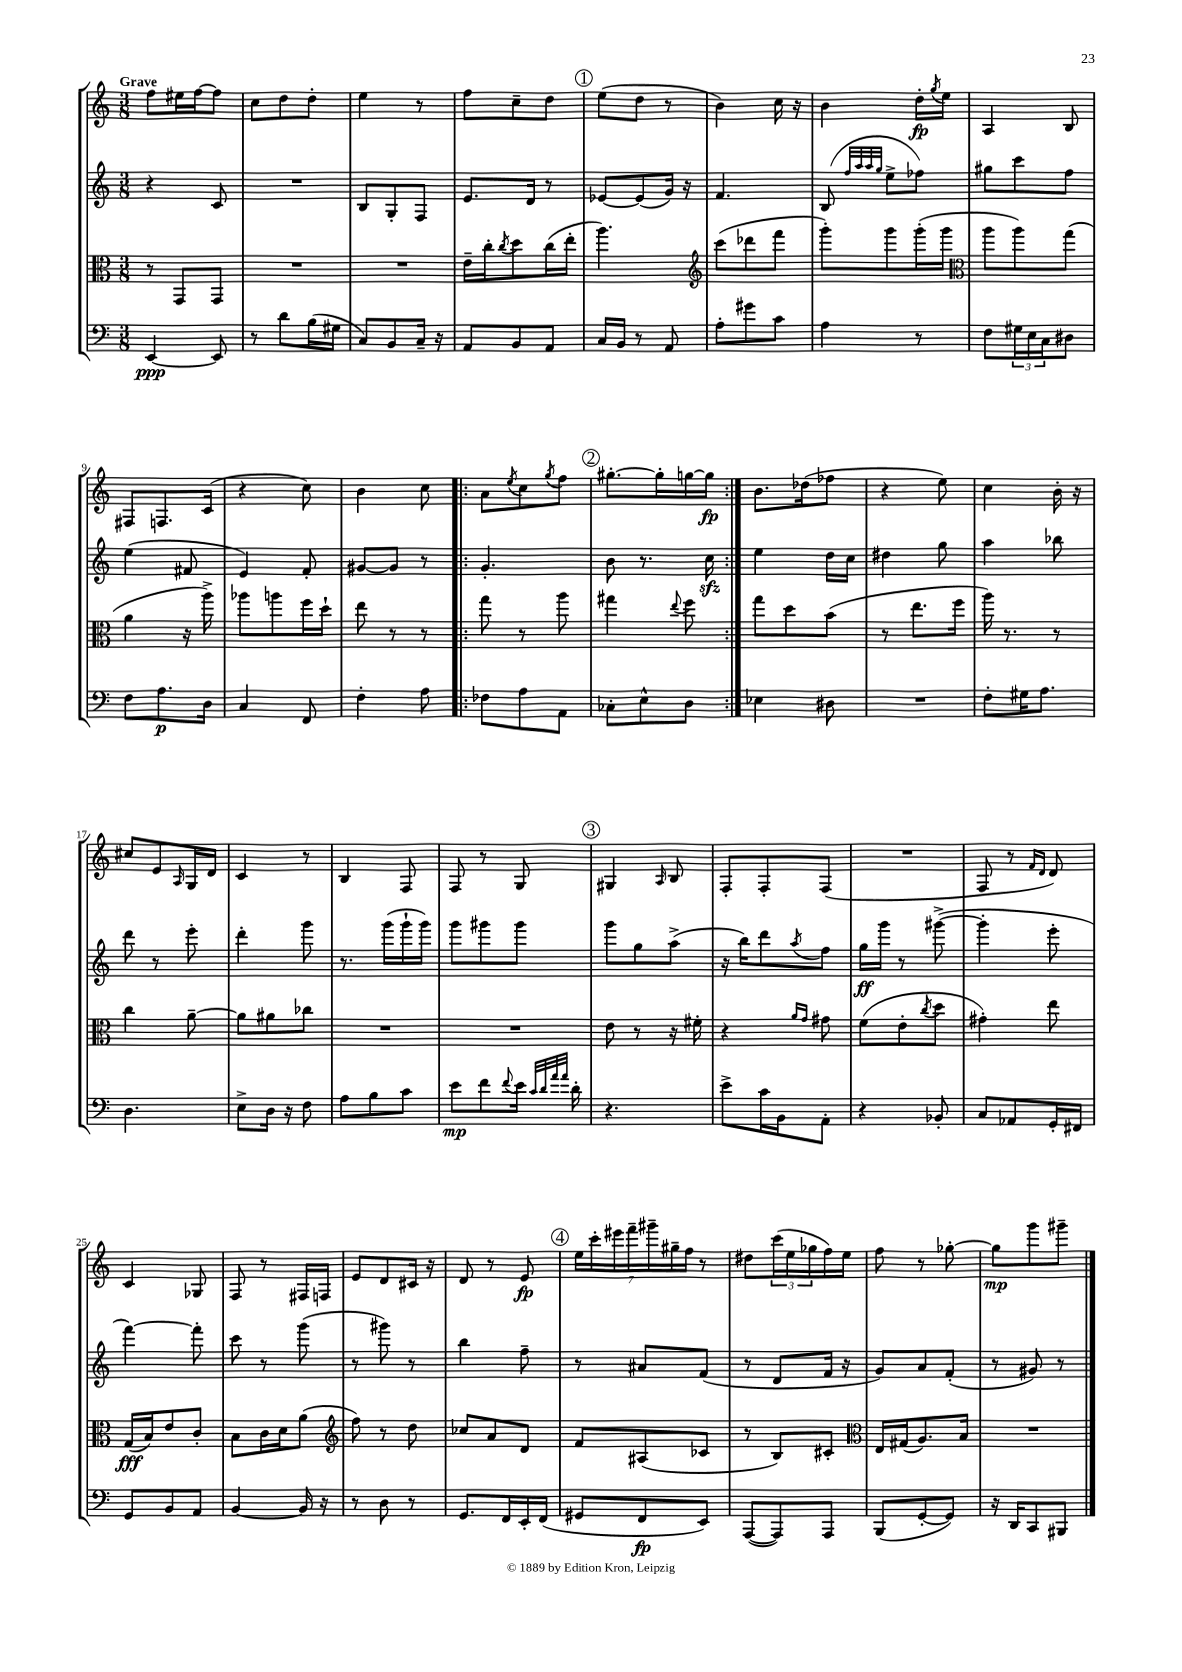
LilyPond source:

<<
\new StaffGroup <<
\new Staff = "s0" {
    \clef treble \key c \major \numericTimeSignature \time 3/8 \tempo "Grave"
    f''8 eis''16 f''16~ f''8 |
    c''8 d''8 d''8-. |
    e''4 r8 |
    f''8 c''8-- d''8 |
    \mark \markup { \circle "1" } e''8( d''8 r8 |
    b'4) c''16 r16 |
    b'4 d''16-.\fp \acciaccatura { g''8 } e''16 |
    a4 b8 |
    fis8 f8. c'16( |
    r4 c''8) |
    b'4 c''8 |
    \repeat volta 2 { a'8 \acciaccatura { e''8 } c''8 \acciaccatura { g''8 } f''8 |
    \mark \markup { \circle "2" } gis''8.~-. gis''16-. g''16~ g''16\fp | }
    b'8. des''16( fes''8 |
    r4 e''8) |
    c''4 b'16-. r16 |
    cis''8 e'8 \grace { a16 } g16 d'16 |
    c'4 r8 |
    b4 f8 |
    f8 r8 g8 |
    \mark \markup { \circle "3" } gis4 \grace { a16 } b8 |
    f8-. f8-. f8( |
    R4. |
    f8 r8 \grace { f'16 d'16 } d'8) |
    c'4 ges8 |
    f8 r8 fis16 f16 |
    e'8 d'8 cis'16 r16 |
    d'8 r8 e'8\fp |
    \mark \markup { \circle "4" } \tuplet 7/4 { e''16 c'''16-. eis'''16 f'''16-- gis'''16-- gis''16-- f''16 } r8 |
    dis''8 \tuplet 3/2 { c'''16( e''16 ges''16 } f''16) e''16 |
    f''8 r8 ges''8~-. |
    ges''8\mp g'''8 gis'''8-- \bar "|." |
}
\new Staff = "s1" {
    \clef treble \key c \major \numericTimeSignature \time 3/8
    r4 c'8 |
    R4. |
    b8 g8-. f8 |
    e'8. d'16 r8 |
    \mark \markup { \circle "1" } ees'8~ ees'8( g'16) r16 |
    f'4. |
    b8( \grace { f''32 a''32 a''32 g''32 } e''8-> fes''8) |
    gis''8 c'''8 f''8 |
    e''4( fis'8 |
    e'4) f'8-. |
    gis'8~ gis'8 r8 |
    \repeat volta 2 { g'4.-. |
    \mark \markup { \circle "2" } b'8 r8. c''16\sfz | }
    e''4 d''16 c''16 |
    dis''4 g''8 |
    a''4 bes''8 |
    d'''8 r8 e'''8-. |
    d'''4-. g'''8 |
    r8. g'''16( g'''16-! g'''16) |
    g'''8 gis'''8 gis'''8 |
    \mark \markup { \circle "3" } g'''8 g''8 a''8->( |
    r16 b''16) d'''8 \acciaccatura { a''8 } f''8 |
    g''16\ff g'''16 r8 gis'''8~->( |
    gis'''4-. e'''8-. |
    f'''4~) f'''8-. |
    c'''8 r8 g'''8( |
    r8 gis'''8) r8 |
    b''4 f''8-- |
    \mark \markup { \circle "4" } r8 ais'8 f'8( |
    r8 d'8 f'16 r16 |
    g'8) a'8 f'8-.( |
    r8 gis'8) r8 \bar "|." |
}
\new Staff = "s2" {
    \clef alto \key c \major \numericTimeSignature \time 3/8
    r8 g,8 g,8 |
    R4. |
    R4. |
    e'16-- c''16-. \acciaccatura { c''8 } d''8 c''16( e''16-. |
    \mark \markup { \circle "1" } a''4.) |
    \clef treble c'''8( des'''8 f'''8 |
    g'''8-.) g'''8 g'''16-.( g'''16 |
    \clef alto a''8 a''8) g''8( |
    a'4 r16 a''16->) |
    aes''8 a''8 f''16 d''16-! |
    e''8 r8 r8 |
    \repeat volta 2 { g''8 r8 a''8 |
    \mark \markup { \circle "2" } gis''4 \appoggiatura { e''8 } f''8 | }
    g''8 d''8 b'8( |
    r8 e''8. f''16 |
    a''16) r8. r8 |
    c''4 a'8~-- |
    a'8 ais'8 ces''8 |
    R4. |
    R4. |
    \mark \markup { \circle "3" } e'8 r8 r16 fis'16-. |
    r4 \grace { a'16 g'16 } gis'8 |
    f'8( e'8-. \acciaccatura { c''8 } d''8 |
    gis'4-.) e''8 |
    g16\fff( b16) e'8 c'8-. |
    b8 c'16 d'16 a'8( |
    \clef treble f''8) r8 d''8 |
    ces''8 a'8 d'8 |
    \mark \markup { \circle "4" } f'8 ais8( ces'8 |
    r8 b8) cis'8-. |
    \clef alto e16 gis16( a8.) b16 |
    R4. \bar "|." |
}
\new Staff = "s3" {
    \clef bass \key c \major \numericTimeSignature \time 3/8
    e,4~\ppp e,8 |
    r8 d'8 b16( gis16 |
    c8) b,8 c16-- r16 |
    a,8 b,8 a,8 |
    \mark \markup { \circle "1" } c16 b,16 r8 a,8 |
    a8-. gis'8 c'8 |
    a4 r8 |
    f8 \tuplet 3/2 { gis16 e16 c16 } dis8 |
    f8 a8.\p d16 |
    c4 f,8 |
    f4-. a8 |
    \repeat volta 2 { fes8 a8 a,8 |
    \mark \markup { \circle "2" } ces8-. e8-^ d8 | }
    ees4 dis8 |
    R4. |
    f8-. gis16 a8. |
    d4. |
    e8-> d16 r16 f8 |
    a8 b8 c'8 |
    e'8\mp f'8 \appoggiatura { f'8 } e'16 \grace { c'32 d'32 a'32 a'32 } d'16-. |
    \mark \markup { \circle "3" } r4. |
    e'8-> c'16 b,16 a,8-. |
    r4 bes,8-. |
    c8 aes,8 g,16-. fis,16 |
    g,8 b,8 a,8 |
    b,4~ b,16 r16 |
    r8 d8 r8 |
    g,8. f,16 e,16-. f,16( |
    \mark \markup { \circle "4" } gis,8 f,8\fp e,8) |
    a,,8~( a,,8) a,,8 |
    b,,8( g,8~-. g,8) |
    r16 d,16 c,8 bis,,8 \bar "|." |
}
>>
>>
